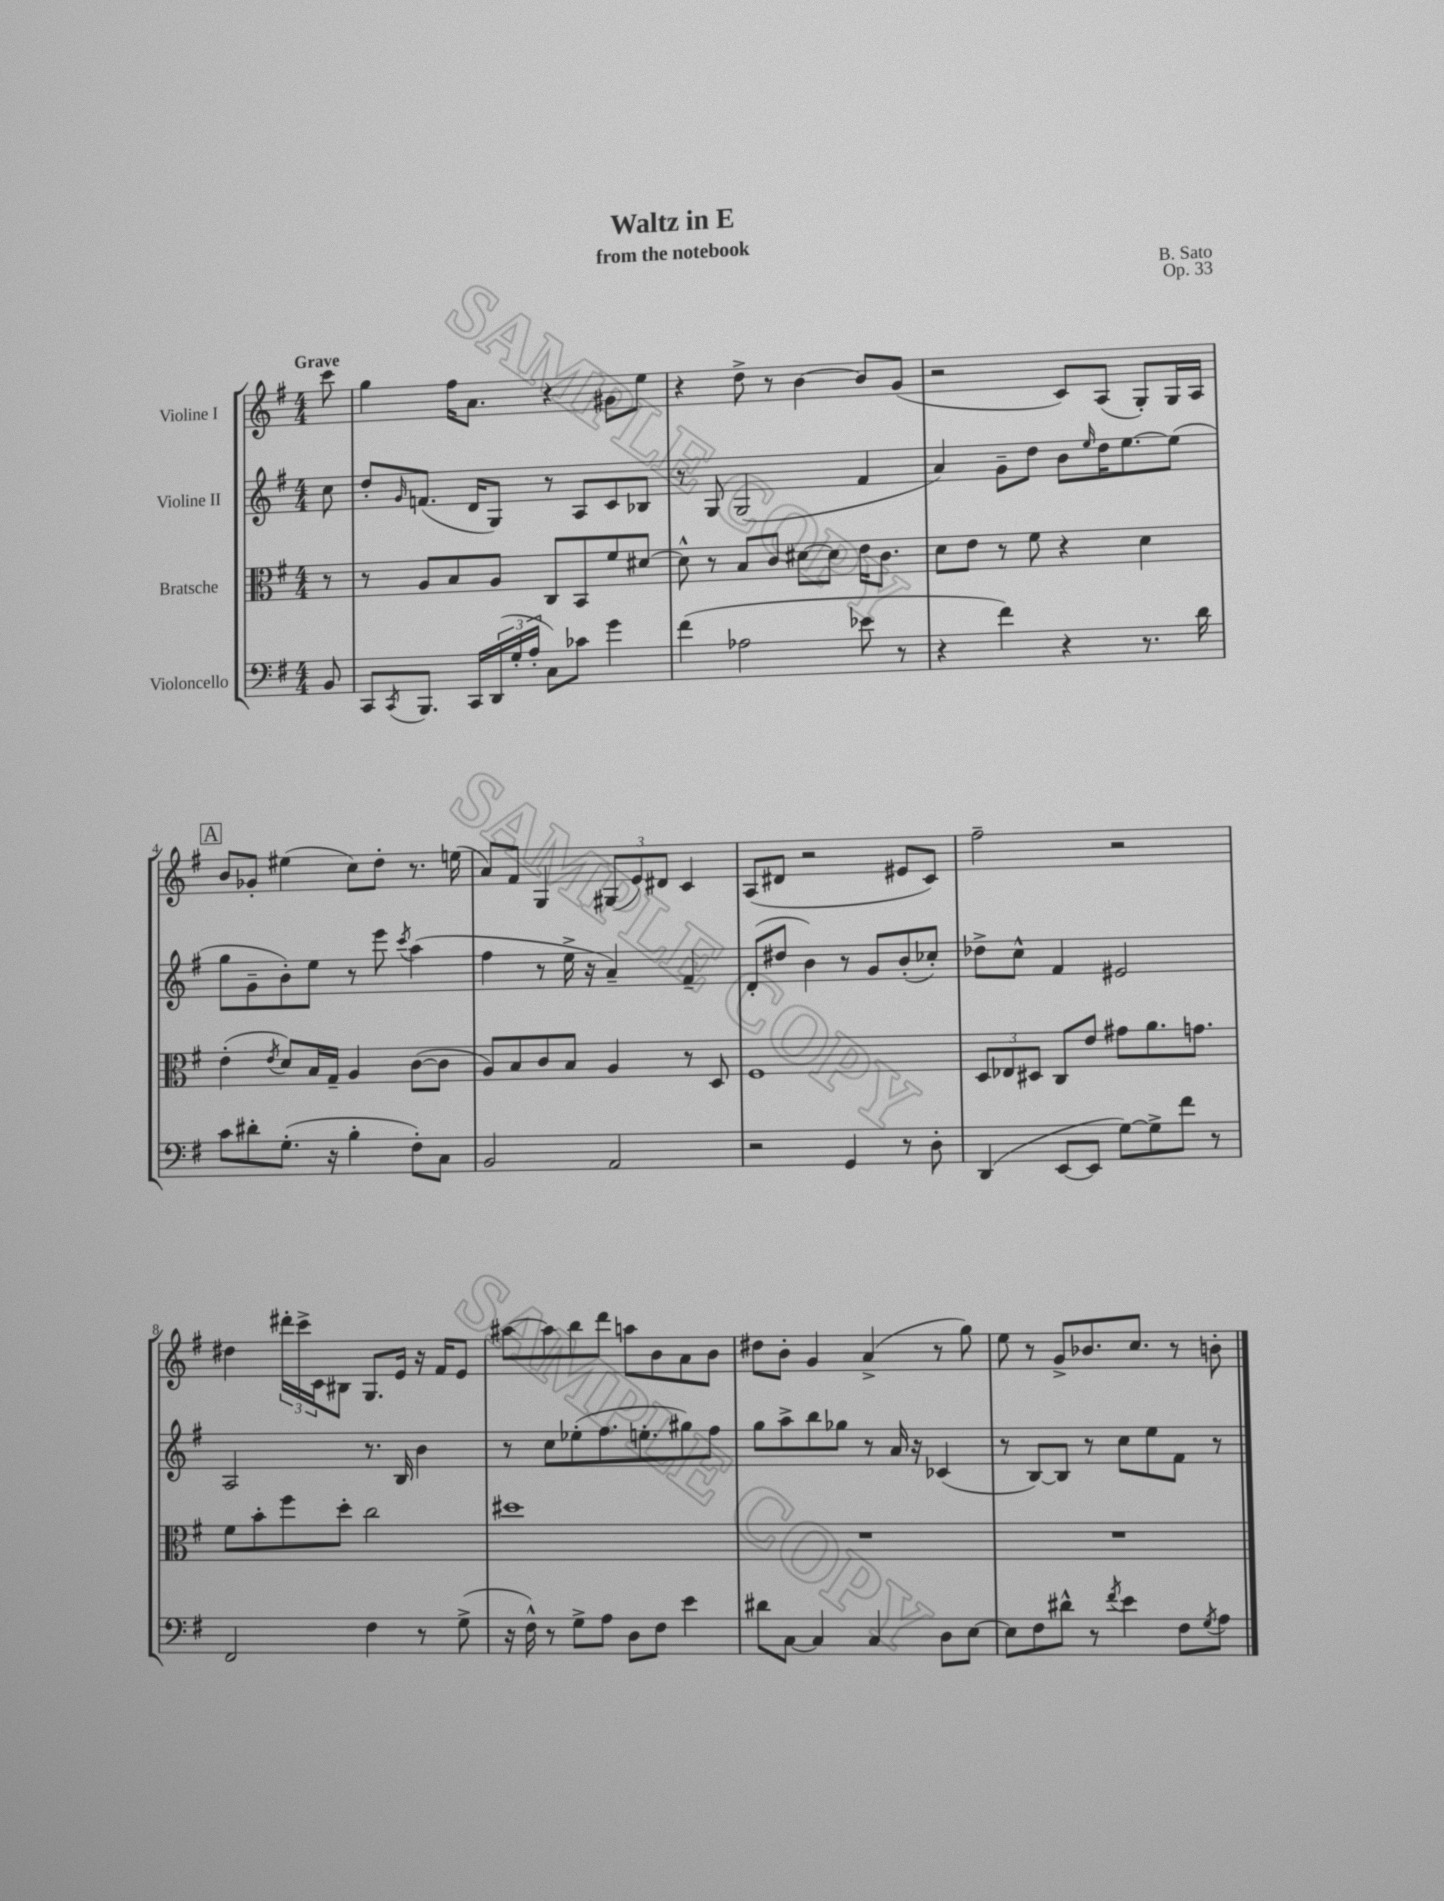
\header { title = "Waltz in E" composer = "B. Sato" subtitle = "from the notebook" opus = "Op. 33" }
<<
\new StaffGroup <<
\new Staff = "s0" \with { instrumentName = "Violine I" } {
    \clef treble \key g \major \numericTimeSignature \time 4/4 \partial 8 \tempo "Grave"
    c'''8 |
    g''4 fis''16 a'8. r4 gis'8 e''8 |
    r4 d''8-> r8 b'4~ b'8 g'8( |
    r2 c'8) a8( g8-.) g16 a16 |
    \mark \markup { \box "A" } b'8 ges'8-. eis''4( c''8) d''8-. r8. e''16( |
    a'8) fis'8 g4 \tuplet 3/2 { gis8( e'8) dis'8 } c'4 |
    a8( dis'8 r2 eis'8 c'8) |
    fis''2-- r2 |
    dis''4 \tuplet 3/2 { dis'''16-. c'''16-> c'16 } bis8 g8. e'16 r16 fis'16 e'8 |
    ais''8~ ais''8 b''8 d'''8 a''8 b'8 a'8 b'8 |
    dis''8 b'8-. g'4 a'4->( r8 g''8) |
    e''8 r8 g'8-> bes'8. c''8. r8 b'8-. \bar "|." |
}
\new Staff = "s1" \with { instrumentName = "Violine II" } {
    \clef treble \key g \major \numericTimeSignature \time 4/4 \partial 8
    c''8 |
    d''8-. \grace { g'16 } f'8.( d'16 g8) r8 a8 c'8 bes8 |
    r8 g8 g2( fis'4 |
    a'4) g'8-- d''8 b'8 \grace { e''16 } d''16 e''8.~ e''8( |
    \mark \markup { \box "A" } g''8 g'8-- b'8-.) e''8 r8 e'''8 \acciaccatura { c'''8 } a''4( |
    fis''4 r8 e''16-> r16 a'4--) fis'4-- |
    d'8-.( dis''8 b'4) r8 g'8 b'8-.( ces''8-.) |
    des''8-> c''8-^ fis'4 eis'2 |
    a2 r8. b16 b'4 |
    r8 c''8 ees''8-.( fis''8. e''8.-. gis''8) fis''8 |
    g''8 a''8-> b''8 ges''8 r8 a'16 r16 ces'4( |
    r8 b8~) b8 r8 c''8 e''8 fis'8 r8 \bar "|." |
}
\new Staff = "s2" \with { instrumentName = "Bratsche" } {
    \clef alto \key g \major \numericTimeSignature \time 4/4 \partial 8
    r8 |
    r8 a8 b8 a8 c8 b,8 fis'8 dis'8~ |
    dis'8-^ r8 b8 c'8 dis'8~ dis'8 e'16 c'8. |
    d'8 e'8 r8 fis'8 r4 d'4 |
    \mark \markup { \box "A" } e'4-.( \acciaccatura { e'8 } d'8) b16 g16-- a4 c'8~( c'8 |
    a8) b8 c'8 b8 a4 r8 d8 |
    fis1 |
    \tuplet 3/2 { d8 ees8 dis8 } c8 e'8 gis'8 a'8. g'8. |
    fis'8 b'8-. fis''8 d''8-. c''2 |
    dis''1 |
    R1 |
    R1 \bar "|." |
}
\new Staff = "s3" \with { instrumentName = "Violoncello" } {
    \clef bass \key g \major \numericTimeSignature \time 4/4 \partial 8
    b,8 |
    c,8 \acciaccatura { c,8 } b,,8. c,16 \tuplet 3/2 { d,16( g16-. a16-. } c8) ces'8 g'4 |
    fis'4( aes2 ees'8 r8 |
    r4 fis'4) r4 r8. d'16 |
    \mark \markup { \box "A" } c'8 dis'8-. g8.-.( r16 b4-. fis8-.) c8 |
    b,2 a,2 |
    r2 g,4 r8 d8-. |
    d,4( e,8~ e,8 g8~) g8-> fis'8 r8 |
    fis,2 fis4 r8 g8->( |
    r16 fis16-^) r8 g8-> a8 d8 fis8 e'4 |
    dis'8 c8~ c4 c4 d8 e8~ |
    e8 fis8 dis'8-^ r8 \acciaccatura { fis'8 } e'4 fis8 \acciaccatura { g8 } a8 \bar "|." |
}
>>
>>
